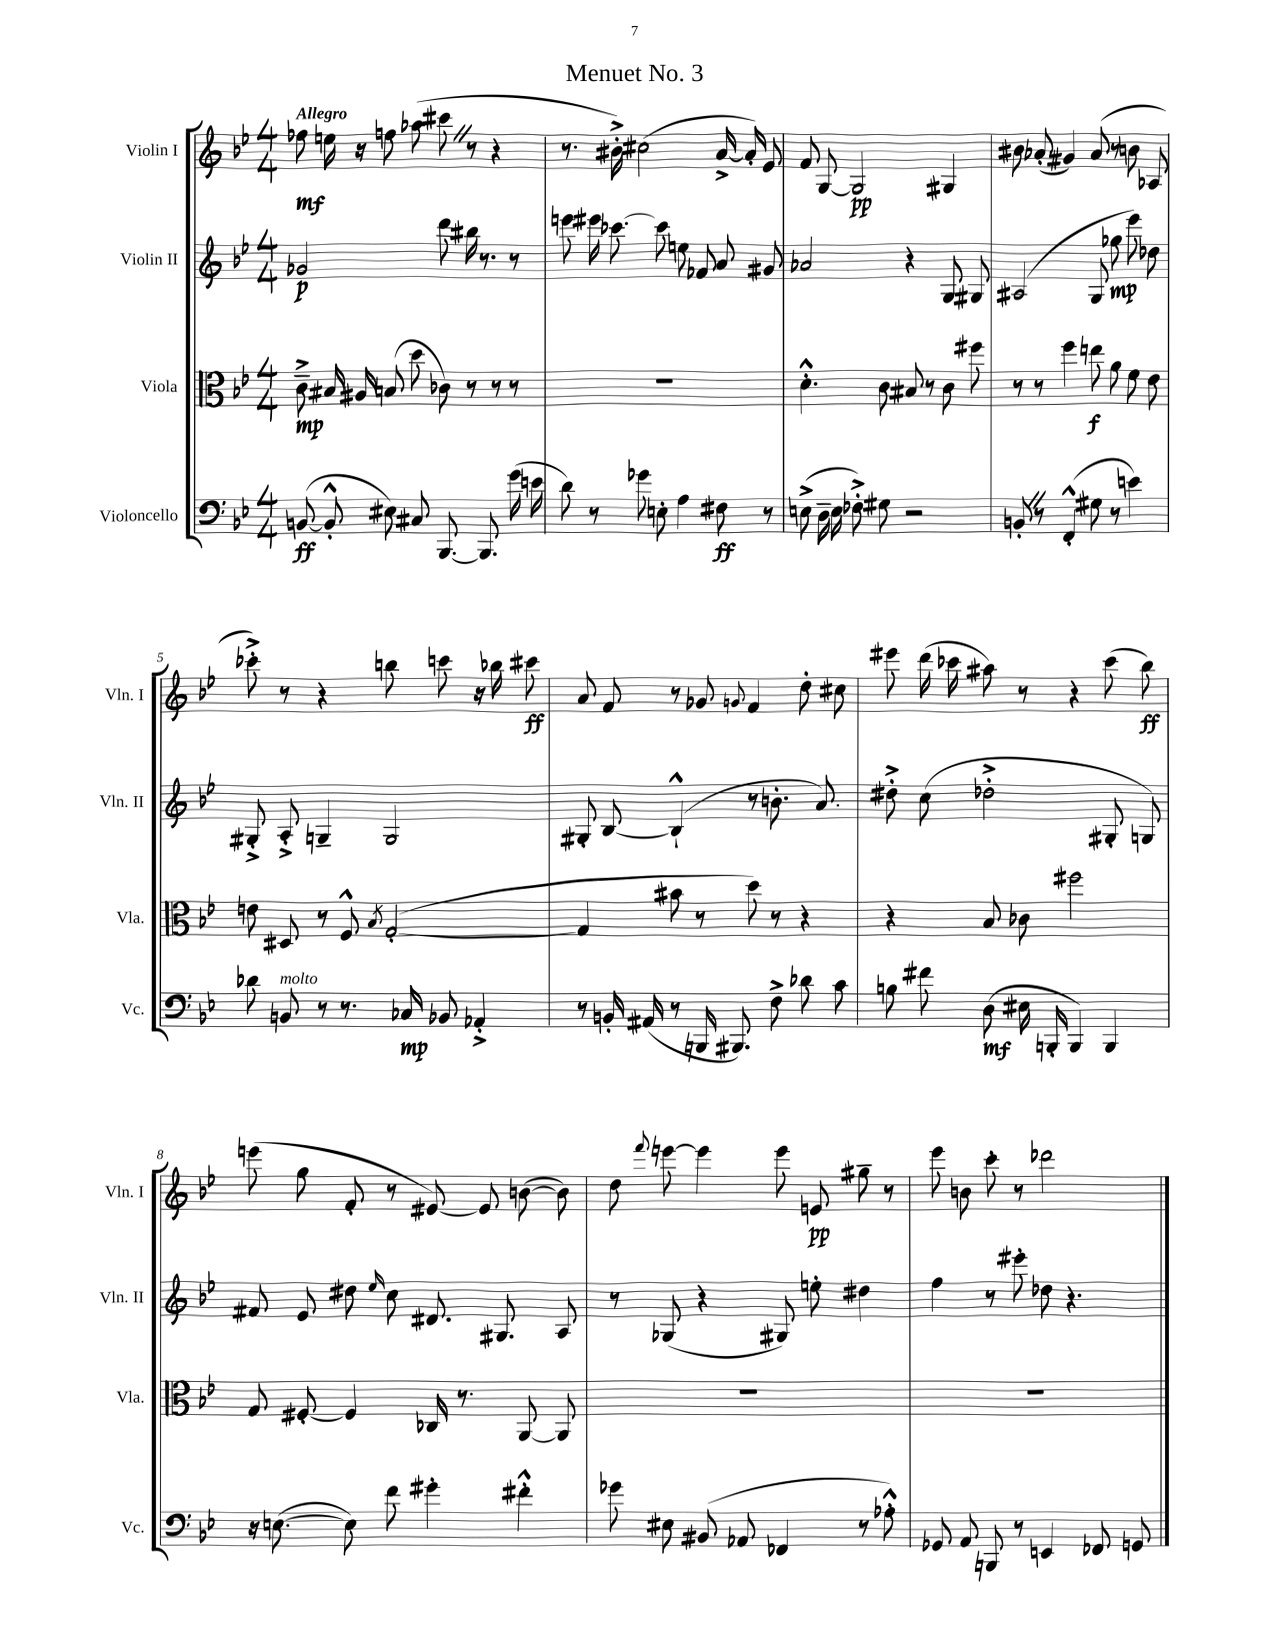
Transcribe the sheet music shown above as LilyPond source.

\header { title = "Menuet No. 3" }
<<
\new StaffGroup <<
\new Staff = "s0" \with { instrumentName = "Violin I" shortInstrumentName = "Vln. I" } {
    \clef treble \key bes \major \numericTimeSignature \time 4/4 \tempo "Allegro"
    \autoBeamOff fes''8\mf e''16 r16 f''8 aes''8( cis'''8 \once \override BreathingSign.text = \markup { \musicglyph "scripts.caesura.straight" } \breathe r8 r4 |
    r8. bis'16-.->) cis''2( a'16~-> a'16-.) ees'8 |
    f'8 g8~ g2\pp gis4 |
    bis'8 aes'8-.( gis'4) aes'8( r8 b'8 aes8 |
    ces'''8-.->) r8 r4 b''8 c'''8 r16 bes''16 cis'''8\ff |
    a'8 f'8 r8 ges'8 \appoggiatura { g'8 } f'4 d''8-. cis''8 |
    eis'''8 d'''16( ces'''16 ais''8) r8 r4 ces'''8( bes''8\ff) |
    e'''8( g''8 f'8-. r8 eis'8~) eis'8 b'8~( b'8) |
    d''8 \appoggiatura { f'''8 } e'''8~ e'''4 e'''8 e'8\pp gis''8-- r8 |
    ees'''8 b'8 c'''8-. r8 des'''2 \bar "|." |
}
\new Staff = "s1" \with { instrumentName = "Violin II" shortInstrumentName = "Vln. II" } {
    \clef treble \key bes \major \numericTimeSignature \time 4/4
    \autoBeamOff ges'2\p d'''8 bis''16 r8. r8 |
    e'''8 eis'''16 ces'''8.~ ces'''8 e''8 fes'8 a'8 gis'8 |
    aes'2 r4 g8 gis8 |
    ais2( g8 ges''8\mp ees'''8) des''8 |
    gis8-.-> a8-.-> g4-- g2 |
    gis8-. bes8~ bes4-!-^( r8 b'8.-. a'8.) |
    dis''8-.-> c''8( des''2-.-> gis8-. g8) |
    fis'8 ees'8 dis''8 \grace { ees''16 } c''8 dis'8. gis8. a8 |
    r8 ges8( r4 gis8) e''8-. dis''4 |
    f''4 r8 eis'''8-. des''8 r4. \bar "|." |
}
\new Staff = "s2" \with { instrumentName = "Viola" shortInstrumentName = "Vla." } {
    \clef alto \key bes \major \numericTimeSignature \time 4/4
    \autoBeamOff c'8--->\mp bis16 ais16 b8( d''8 ces'8) r8 r8 r8 |
    r1 |
    d'4.-.-^ c'8 bis8 r8 c'8 fis''8 |
    r8 r8 f''4 e''8\f a'8 f'8 ees'8 |
    e'8 dis8 r8 f8-^ \acciaccatura { bes8 } g2~-.( |
    g4 bis'8 r8 d''8) r8 r4 |
    r4 bes8 ces'8 fis''2 |
    g8 fis8~-. fis4 ces16 r8. a,8~ a,8 |
    R1 |
    R1 \bar "|." |
}
\new Staff = "s3" \with { instrumentName = "Violoncello" shortInstrumentName = "Vc." } {
    \clef bass \key bes \major \numericTimeSignature \time 4/4
    \autoBeamOff b,8~\ff( b,8-.-^ eis8) cis8 bes,,8.~ bes,,8. g'16( e'16 |
    d'8) r8 ges'8 e8-. a4 fis8\ff r8 |
    e8->( d16-- e16 fes8-.->) gis8 r2 |
    b,8-. \once \override BreathingSign.text = \markup { \musicglyph "scripts.caesura.straight" } \breathe r8 f,4-.-^( gis8 r8 e'4) |
    des'8 b,8^\markup { \italic "molto" } r8 r8. ces16\mp bes,8 aes,4-.-> |
    r8 b,16-. ais,16( r8 b,,16 bis,,8.) f8-> des'8 c'8 |
    b8 fis'8 d8\mf( eis16 b,,16-. b,,4) b,,4 |
    r16 e8.~( e8) f'8 gis'4-. fis'4-.-^ |
    ges'8 eis8 bis,8( aes,8 fes,4 r8 aes8-.-^) |
    ges,8 a,8 b,,8 r8 e,4 fes,8 g,8 \bar "|." |
}
>>
>>
